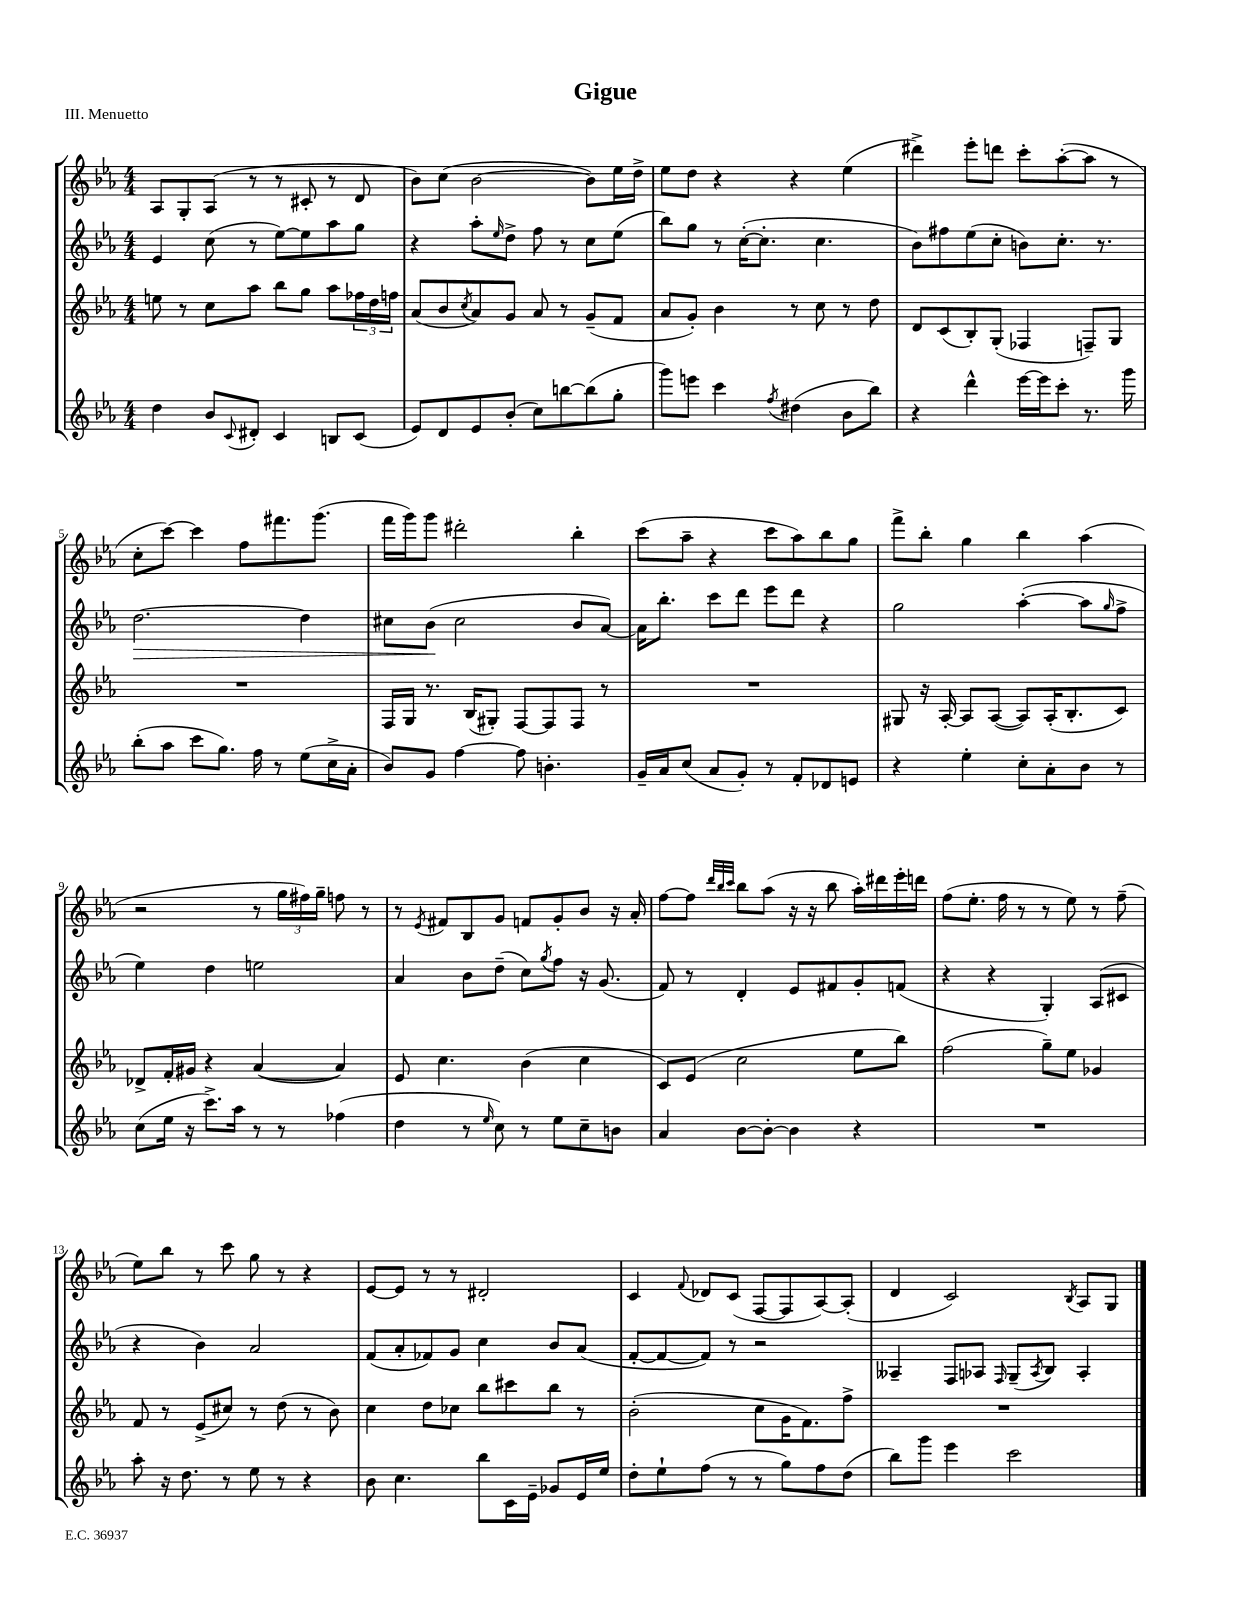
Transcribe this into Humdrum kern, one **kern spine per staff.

**kern	**kern	**kern	**kern
*staff4	*staff3	*staff2	*staff1
*clefG2	*clefG2	*clefG2	*clefG2
*k[b-e-a-]	*k[b-e-a-]	*k[b-e-a-]	*k[b-e-a-]
*M4/4	*M4/4	*M4/4	*M4/4
4dd\	8ee\	4e-/	8A-/L
.	8r	.	8G'/
8b-/L	8cc\L	(8cc\	(8A-/J
8qqc/	.	.	.
8d#'/J	8aa-\J	8r	8r
4c/	8bb-\L	[8ee-\L)	8r
.	8gg\J	8ee-\]	8c#'/
8B/L	8aa-\L	8aa-\	8r
(8c/J	24ff-\L	8gg\J	8d/
.	24dd\	.	.
.	24ff\JJ	.	.
=	=	=	=
8e-/L)	(8a-/L	4r	8b-\L)
8d/	8b-/	.	(8cc\J
.	8qcc/	.	.
8e-/	8a-/)	8aa-'\L	[2b-\
.	.	16qqee-/	.
(8b-'/J	8g/J	8dd^\J	.
8cc\L)	8a-/	8ff\	.
[8bb\	8r	8r	.
(8bb\]	(8g~/L	8cc\L	8b-\]L)
8gg'\J	8f/J	(8ee-\J	16ee-\L
.	.	.	16dd^\JJ
=	=	=	=
8ggg\L)	8a-/L	8bb-\L)	8ee-\L
8eee\J	8g'/J)	8gg\J	8dd\J
4ccc\	4b-\	8r	4r
.	.	([16cc'\LK	.
.	.	8.cc'\]J	.
8qff/	.	.	.
(4dd#\	8r	.	4r
.	8cc\	4.cc\	.
8b-\L	8r	.	(4ee-\
8bb-\J)	8dd\	.	.
=	=	=	=
4r	8d/L	8b-\L)	4ddd#^\)
.	(8c/	8ff#\	.
4ddd^^\	8B-'/)	(8ee-\	8eee-'\L
.	(8G'/J	8cc'\J	8ddd\J
[16eee-\LL	4F-/	8b\L)	8ccc'\L
16eee-\]J	.	.	.
8ccc'\J	.	8.cc'\J	([8aa-'\
8.r	8F~/L)	.	8aa-\]J
.	.	8.r	.
.	8G/J	.	8r
16ggg\	.	.	.
=	=	=	=
(8bb-'\L	1r	[2.dd\	8cc'\L
8aa-\J	.	.	[8ccc\J)
8ccc\L	.	.	4ccc\]
8.gg\J)	.	.	.
.	.	.	8ff\L
16ff\	.	.	.
8r	.	.	8.fff#\
(8ee-\L	.	4dd\]	.
.	.	.	(8.ggg\J
16cc^\L	.	.	.
16a-'\JJ	.	.	.
=	=	=	=
8b-/L)	16F/LL	8cc#\L	16fff\LL
.	16G/JJ	.	16ggg\J)
8g/J	8.r	(8b-\J	8ggg\J
[4ff\	.	2cc#\	2ddd#'\
.	(16B-/LK	.	.
.	8G#'/J)	.	.
8ff\]	[8F/L	.	.
4.b'\	8F/]	.	.
.	8F/J	8b-/L	4bb-'\
.	8r	[8a-/J)	.
=	=	=	=
16g~/LL	1r	16a-\]LK	(8ccc\L
16a-/J	.	8.bb-'\J	.
(8cc/J	.	.	8aa-~\J
8a-/L	.	8ccc\L	4r
8g'/J)	.	8ddd\J	.
8r	.	8eee-\L	8ccc\L
8f'/L	.	8ddd\J	8aa-\)
8d-/	.	4r	8bb-\
8e/J	.	.	8gg\J
=	=	=	=
4r	8G#/	2gg\	8fff^\L
.	16r	.	8bb-'\J
.	[16A-'/	.	.
4ee-'\	8A-/]L	.	4gg\
.	([8A-/J	.	.
8cc'\L	8A-/]L)	([4aa-'\	4bb-\
8a-'\	(16A-'/K	.	.
.	8.B-'/	.	.
8b-\J	.	8aa-\]L	(4aa-\
.	.	16qqgg/	.
8r	8c/J)	8ff^\J	.
=	=	=	=
(8cc\L	8d-^/L	4ee-\)	2r
16ee-\Jk	16f'/L	.	.
16r	16g#/JJ	.	.
8.ccc^\L)	4r	4dd\	.
16aa-\Jk	.	.	.
8r	([4a-/	2ee\	8r
8r	.	.	24gg\LL
.	.	.	24ff#\)
.	.	.	24gg~\JJ
(4ff-\	4a-/])	.	8ff\
.	.	.	8r
=	=	=	=
4dd\	8e-/	4a-/	8r
.	.	.	8qe-/
.	4.cc\	.	8f#/L
8r	.	8b-\L	8B-/
16qqee-/	.	.	.
8cc\)	.	(8dd~\J	8g/J
8r	(4b-\	8cc\L)	8f/L
.	.	8qgg/	.
8ee-\L	.	8ff\J	8g'/
8cc~\	4cc\	16r	8b-/J
.	.	(8.g/	.
8b\J	.	.	16r
.	.	.	16a-'/
=	=	=	=
4a-/	8c/L)	8f/)	[8ff\L
.	(8e-/J	8r	8ff\]J
.	.	.	32qqddd/LLL
.	.	.	32qqbb-/
.	.	.	32qqccc/JJJ
[8b-\L	2cc\	4d'/	8bb-\L
8b-'\_J	.	.	(8aa-\J
4b-\]	.	8e-/L	16r
.	.	.	16r
.	.	8f#/	8bb-\
4r	8ee-\L	8g'/	16aa-'\LL)
.	.	.	16ddd#\
.	8bb-\J)	(8f/J	16eee-'\
.	.	.	16ddd\JJ
=	=	=	=
1r	(2ff\	4r	(8ff\L
.	.	.	8.ee-'\J
.	.	4r	.
.	.	.	16ff\
.	.	.	8r
.	8gg~\L)	4G'/)	8r
.	8ee-\J	.	8ee-\)
.	4g-/	(8A-/L	8r
.	.	8c#/J	(8ff~\
=	=	=	=
8aa-'\	8f/	4r	8ee-\L)
16r	8r	.	8bb-\J
8.dd\	.	.	.
.	(8e-^/L	4b-\)	8r
8r	8cc#/J)	.	8ccc\
8ee-\	8r	2a-/	8gg\
8r	(8dd\	.	8r
4r	8r	.	4r
.	8b-\)	.	.
=	=	=	=
8b-\	4cc\	(8f/L	[8e-/L
4.cc\	.	8a-'/	8e-/]J
.	8dd\L	8f-/)	8r
.	8cc-\J	8g/J	8r
8bb-\L	8bb-\L	4cc\	2d#'/
16c\L	8ccc#\	.	.
16e-~\JJ	.	.	.
8g-/L	8bb-\J	8b-/L	.
16e-/L	8r	(8a-/J	.
16ee-/JJ	.	.	.
=	=	=	=
8dd'\L	(2b-'\	[8f'/L	4c/
8ee-`\	.	8f/_	.
.	.	.	8qqf/
(8ff\J	.	8f/]J)	8d-/L
8r	.	8r	(8c/J
8r	8cc\L	2r	[8F/L
8gg\L)	16g\K	.	8F/]
.	8.f\)	.	.
8ff\	.	.	[8A-/)
(8dd\J	8ff^\J	.	(8A-'/]J
=	=	=	=
8bb-\L)	1r	4A--~/	4d/
8ggg\J	.	.	.
4eee-\	.	8F/L	2c/)
.	.	8A-/J	.
.	.	16qqF/	.
2ccc\	.	(8G~/L	.
.	.	8qA-/	.
.	.	8B-/J)	.
.	.	.	8qB-/
.	.	4A-'/	8A-/L
.	.	.	8G/J
==	==	==	==
*-	*-	*-	*-
